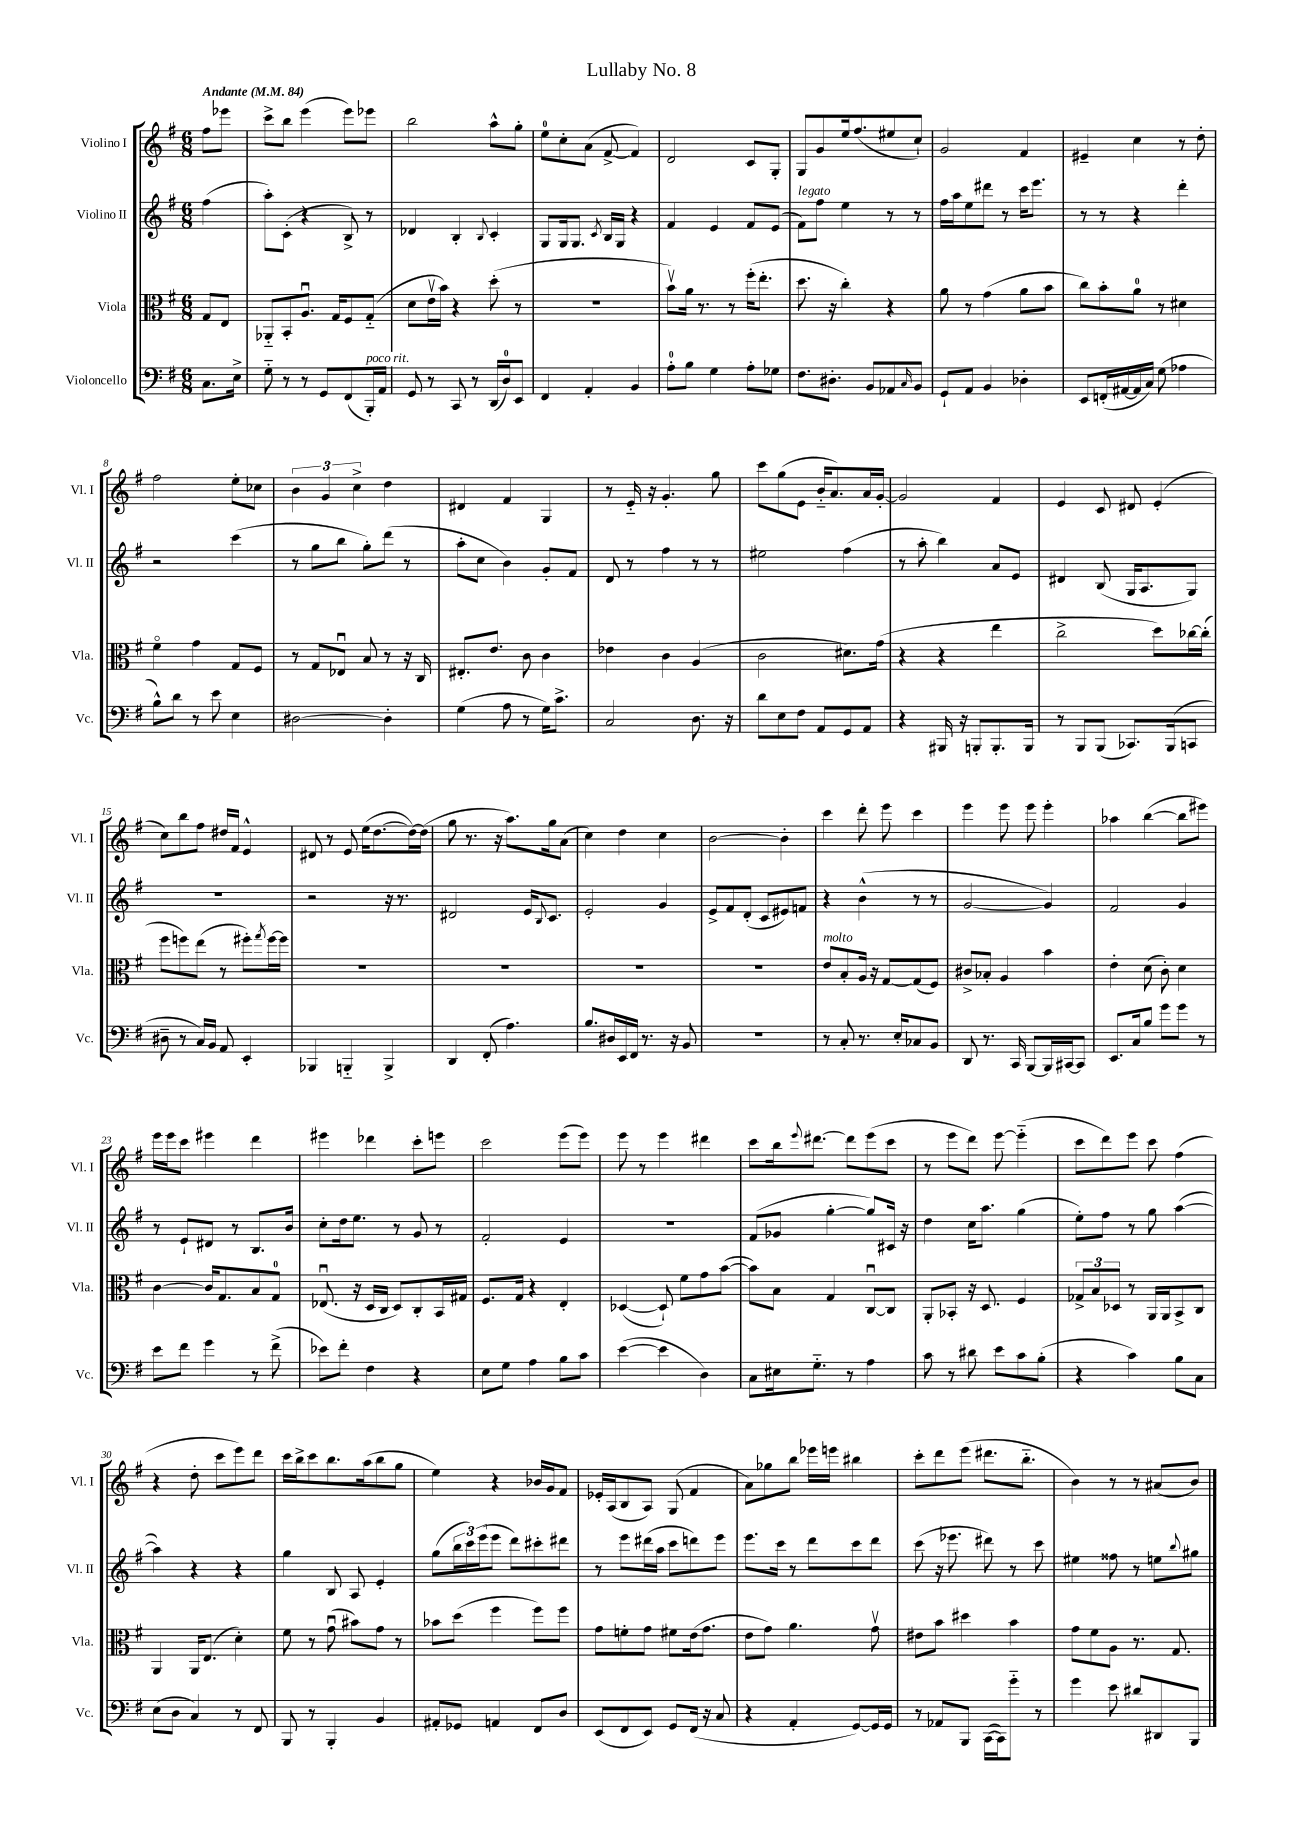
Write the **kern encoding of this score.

**kern	**kern	**kern	**kern
*part4	*part3	*part2	*part1
*staff4	*staff3	*staff2	*staff1
*I"Violoncello	*I"Viola	*I"Violino II	*I"Violino I
*I'Vc.	*I'Vla.	*I'Vl. II	*I'Vl. I
*clefF4	*clefC3	*clefG2	*clefG2
*k[f#]	*k[f#]	*k[f#]	*k[f#]
*M6/8	*M6/8	*M6/8	*M6/8
*MM84	*MM84	*MM84	*MM84
=	=	=	=
!	!	!	!LO:TX:a:B:t=Andante
8.C\L	8G/L	(4ff#\	8ff#\L
.	8E/J	.	8eee-X\J
16E^\Jk	.	.	.
=1	=1	=1	=1
8G\	8AA-X/L	8aa'\L)	8ccc^\L
8r	8BB'/	(8c'\J	8bb\J
8r	8.Au/J	4r	(4eee\
8GG/L	.	.	.
.	16G/KL	.	.
(8FF#/	8F#/	8B^/)	8eee\L)
!LO:TX:a:i:t=poco rit.	!	!	!
16BBB'/L)	(8G/J	8r	8eee-X\J
16AA/JJ	.	.	.
=2	=2	=2	=2
8GG/	8d\L	4d-X/	2bb\
8r	16ev\L	.	.
.	16b\JJ)	.	.
8CC/	4r	4B'/	.
8r	.	.	.
.	.	8qqB/	.
(16DD/LL	(8dd'\	4c'/	8aa^^\L
16D/J)	.	.	.
8EE/J	8r	.	8gg'\J
=3	=3	=3	=3
4FF#/	2.r	8G/L	8ee\L
.	.	16G/k	8cc'\
.	.	8.G/J	.
4AA'/	.	.	(8a\J
.	.	8qc/	.
.	.	16B/LL	[8f#^/
.	.	16G/JJ	.
4BB/	.	4r	4f#/])
=4	=4	=4	=4
8A'\L	8bv\L)	4f#/	2d/
8B\J	16a\Jk	.	.
.	8.r	.	.
4G\	.	4e/	.
.	8r	.	.
8A'\L	(16ff#'\KL	8f#/L	8c/L
.	8.ee'\J	.	.
8G-X\J	.	(8e/J	8G'/J
=5	=5	=5	=5
!	!	!LO:TX:a:i:t=legato	!
8.F#\L	8.dd\	8f#\L)	8G/L
.	.	8ff#\J	8g/
8.D#X'\J	16r	.	.
.	4cc'\)	4ee\	16ee/k
.	.	.	(8.ff#/
8BB/L	.	.	.
8AA-X/	4r	8r	8ee#X/
16qqC/	.	.	.
8BB/J	.	8r	8cc`/J)
=6	=6	=6	=6
8GG`/L	8a\	16ff#\LL	2g/
.	.	16aa\J	.
8AA/J	8r	8ee\	.
4BB/	(4g\	8ddd#X\J	.
.	.	8r	.
4D-X'\	8a\L	16ccc\KL	4f#/
.	.	8.eee\J	.
.	8b\J	.	.
=7	=7	=7	=7
8EE/L	8cc\L)	8r	4e#X~/
(16FFn'/L	8b'\	8r	.
[16AA#X/	.	.	.
16AA#/]	8a\J	4r	4cc\
16C/JJ)	.	.	.
(8G\	8r	.	.
4A-X\	4d#X\	4ddd'\	8r
.	.	.	8dd'\
!!LO:LB:g=z
=8	=8	=8	=8
8B^^\L)	4f#\	2r	2ff#\
8d\J	.	.	.
8r	4g\	.	.
8e\	.	.	.
4E\	8G/L	(4ccc\	8ee'\L
.	8F#/J	.	8cc-X\J
=9	=9	=9	=9
[2D#X\	8r	8r	6b\
.	8G/L	8gg\L	.
.	.	.	6g/
.	8E-Xu/J	8bb\J	.
.	.	.	6cc^\
.	8B/	8gg'\L)	.
4D#'\]	8r	(8ddd\J	4dd\
.	16r	8r	.
.	16C/	.	.
=10	=10	=10	=10
(4G\	8.E#X'/L	8aa'\L	4d#X/
.	.	8cc\J	.
.	8.e/J	.	.
8A\	.	4b\)	4f#/
8r	8c\	.	.
16G\KL)	4c\	8g'/L	4G/
8.c^\J	.	.	.
.	.	8f#/J	.
=11	=11	=11	=11
2C/	4e-X\	8d/	8r
.	.	8r	16e/
.	.	.	16r
.	4c\	4ff#\	4.g'/
8.D\	(4A/	8r	.
.	.	8r	8gg\
16r	.	.	.
=12	=12	=12	=12
8d\L	2c\	2ee#X\	8ccc\L
8E\	.	.	(8gg\
8F#\J	.	.	8e\J
8AA/L	.	.	16b/KL
.	.	.	8.a/)
8GG/	8.d#X\L)	(4ff#\	.
8AA/J	.	.	16a/L
.	(16g\Jk	.	[16g'/JJ
=13	=13	=13	=13
4r	4r	8r	2g/]
.	.	8aa'\	.
16BBB#X/	4r	4bb\)	.
16r	.	.	.
8BBBn'/L	.	.	.
8.BBB'/	4ee\	8a/L	4f#/
.	.	8e/J	.
16BBB/Jk	.	.	.
=14	=14	=14	=14
8r	2cc^\	4d#X/	4e/
8BBB/L	.	.	.
(8BBB/J	.	(8B/	8c/
8.CC-X/L)	.	16G/KL	8d#X/
.	.	8.A/	.
.	8dd\L)	.	(4e'/
(16BBB/k	.	.	.
8CCn/J	[16cc-X\L	8G/J)	.
.	(16cc-'\JJ]	.	.
!!LO:LB:g=z
=15	=15	=15	=15
8D#X~\	8ff#\L	2.r	8cc\L)
8r	8ffn\)	.	8bb\
16C/LL)	(8ee\J	.	8ff#\J
16BB/JJ	.	.	.
8AA/	8r	.	16dd#X/LL
.	.	.	16f#/JJ
4EE'/	8ff#X'\L)	.	4e^^/
.	8qgg/	.	.
.	[16ff#\L	.	.
.	16ff#\JJ]	.	.
=16	=16	=16	=16
4BBB-X/	2.r	2r	8d#X/
.	.	.	8r
4BBBn/	.	.	8e/
.	.	.	(16ee\KL
.	.	.	[8.dd\
4BBB^/	.	16r	.
.	.	8.r	.
.	.	.	16dd\L_)
.	.	.	(16dd\JJ]
=17	=17	=17	=17
4DD/	2.r	2d#X/	8gg\
.	.	.	8.r
(8FF#'/	.	.	.
.	.	.	16r
4.A\)	.	.	8.aa\L)
.	.	16e/KL	.
.	.	8qqB/	.
.	.	8.c/J	16gg\k
.	.	.	(8a\J
=18	=18	=18	=18
8.B/L	2.r	2e'/	4cc\)
16D#X/L	.	.	.
16EE/	.	.	4dd\
16FF#/JJ	.	.	.
8.r	.	.	.
.	.	4g/	4cc\
16r	.	.	.
8BB/	.	.	.
=19	=19	=19	=19
2.r	2.r	8e^/L	[2b\
.	.	8f#/	.
.	.	(8d'/J	.
.	.	8c/L	.
.	.	8e#X/)	4b'\]
.	.	8fn/J	.
=20	=20	=20	=20
!	!LO:TX:a:i:t=molto	!	!
8r	8e/L	4r	4ccc\
8C'/	8B'/	.	.
8.r	16A/Jk	(4b^^\	8ddd'\
.	16r	.	.
.	[8G/L	.	8eee\
16E'/KL	.	.	.
8C-X/	(8G/]	8r	4ccc\
8BB/J	8F#/J)	8r	.
=21	=21	=21	=21
8DD/	8c#X^/L	[2g/	4eee\
8.r	8B-X'/J	.	.
.	4A/	.	8eee\
16CC/	.	.	.
[8BBB/L	.	.	8eee\
16BBB/L]	4b\	4g/])	4eee'\
[16CC#X/J	.	.	.
8CC#/J]	.	.	.
=22	=22	=22	=22
8.EE/L	4e'\	2f#/	4aa-X\
16C/k	.	.	.
8B/J	(8d\	.	([4bb\
8g\L	8c'\)	.	.
8g\J	4d\	4g/	8bb\L]
8r	.	.	8eee#X\J)
!!LO:LB:g=z
=23	=23	=23	=23
8e\L	[4c\	8r	16eee\LL
.	.	.	16eee\J
8f#\J	.	8e`/L	8ccc\J
4g\	16c/KL]	8d#X/J	4eee#X\
.	8.G/	.	.
.	.	8r	.
8r	8B/	8.B/L	4ddd\
(8f#^\	8G/J	.	.
.	.	16b/Jk	.
=24	=24	=24	=24
8e-X\L)	(8.E-Xu/	8cc'\L	4eee#X\
8f#'\J	.	16dd\k	.
.	16r	8.ee\J	.
4F#\	16D/LL	.	4ddd-X\
.	16C/JJ	.	.
.	8D/L)	8r	.
4r	8C'/	8g/	8ccc'\L
.	16BB/L	8r	8eeen\J
.	16G#X/JJ	.	.
=25	=25	=25	=25
8E\L	8.F#/L	2f#'/	2ccc\
8G\J	.	.	.
.	16G/Jk	.	.
4A\	4r	.	.
8B\L	4E'/	4e/	(8eee\L
8c\J	.	.	8eee\J)
=26	=26	=26	=26
([4e\	([4D-X/	2.r	8eee\
.	.	.	8r
4e\]	8D-`/])	.	4eee\
.	8f#\L	.	.
4D\)	8g\	.	4ddd#X\
.	([8b\J	.	.
=27	=27	=27	=27
8C\L	8b\L])	(8f#/L	8ccc\L
16E#X\k	8B\J	8g-X/J	16bb\k
.	.	.	8qqeee/
8.G\J	.	.	[8.ddd#X\J
.	4G/	[4gg'\	.
8r	.	.	8ddd#\L]
4A\	[8Cu/L	8gg/L])	(8eee\
.	8C/J]	16c#X/Jk	8ccc\J
.	.	16r	.
=28	=28	=28	=28
8c\	8AA'/L	4dd\	8r
8r	8BB-X'/J	.	8eee\L
8d#X\	16r	16cc\KL	8ddd\J)
.	8.D/	8.aa\J	.
8e\L	.	.	[8eee\
8c\	4F#/	(4gg\	(4eee\]
(8B'\J	.	.	.
=29	=29	=29	=29
4r	12G-X^/L	8ee'\L)	8ccc\L
.	12B/	.	.
.	.	8ff#\J	8ddd\)
.	12D-X/J	.	.
4c\)	8r	8r	8eee\J
.	16AA/LL	8gg\	8ccc\
.	16AA/J	.	.
8B\L	8BB^/	([4aa\	(4ff#\
8C\J	8C/J	.	.
!!LO:LB:g=z
=30	=30	=30	=30
(8E\L	4AA/	4aa\])	4r
8D\J	.	.	.
4C/)	16AA/KL	4r	8dd'\
.	(8.E/J	.	.
.	.	.	8ccc\L
8r	4d'\)	4r	8eee\)
8FF#/	.	.	8ddd\J
=31	=31	=31	=31
8BBB/	8f#\	4gg\	16ccc\LL
.	.	.	16bb^\J
8r	8r	.	8ccc\
4BBB'/	(8gu\	8B/	8.bb\
.	8b#X\L)	8A/	.
.	.	.	(16aa\k
4BB/	8g\J	4e'/	8bb\
.	8r	.	8gg\J
=32	=32	=32	=32
8AA#X'/L	8b-X\L	(8gg\L	4ee\)
8GG-X/J	(8dd\J	24bb\L	.
.	.	24ccc\)	.
.	.	(24eee\J	.
4AAn/	4ff#\	8eee\J	4r
.	.	8ddd\L)	.
8FF#/L	8ff#\L)	8ccc#X'\	16b-X/LL
.	.	.	16g/J
8D/J	8ff#\J	8ddd#X\J	8f#/J
=33	=33	=33	=33
(8EE/L	8g\L	8r	16e-X'/LL
.	.	.	(16A/J
8FF#/	8fn'\	8eee\L	8B/
8EE/J)	8g\J	(16ddd#X\L	8A/J)
.	.	16aa\JJ	.
8GG/L	8f#X\L	8ccc\L	(8G/
(16FF#/Jk	(16e\k	8dddn\)	4f#/
16r	8.g\J	.	.
8C/	.	8eee\J	.
=34	=34	=34	=34
4r	8e\L	8.eee\L	8a\L)
.	8g\J)	.	8gg-X\
.	.	16ccc\Jk	.
4AA'/	4.a\	8r	8bb\J
.	.	8ddd\L	16eee-X\LL
.	.	.	16eeen\JJ
[8GG/L)	.	8ccc\	4bb#X\
16GG/L]	8gv\	8ddd\J	.
16GG/JJ	.	.	.
=35	=35	=35	=35
8r	8e#X\L	(8ccc\	8ccc'\L
8AA-X/L	8b\J	16r	8ddd\
.	.	8.eee-X\	.
8BBB/J	4dd#X\	.	(8eee\J
([16CC\LL	.	8ddd#X\)	8.ddd#X\L
16CC\J])	.	.	.
8g\J	4b\	8r	.
.	.	.	8.bb\J
8r	.	8ccc\	.
=36	=36	=36	=36
4g\	8g\L	4ee#X\	4b\)
.	8f#\	.	.
8e\	8A\J	8ff##X\	8r
8d#X/L	8.r	8r	8r
8DD#X/	.	8een\L	(8a#X/L
.	8.G/	.	.
.	.	8qqbb/	.
8BBB/J	.	8gg#X\J	8b/J)
==	==	==	==
*-	*-	*-	*-
